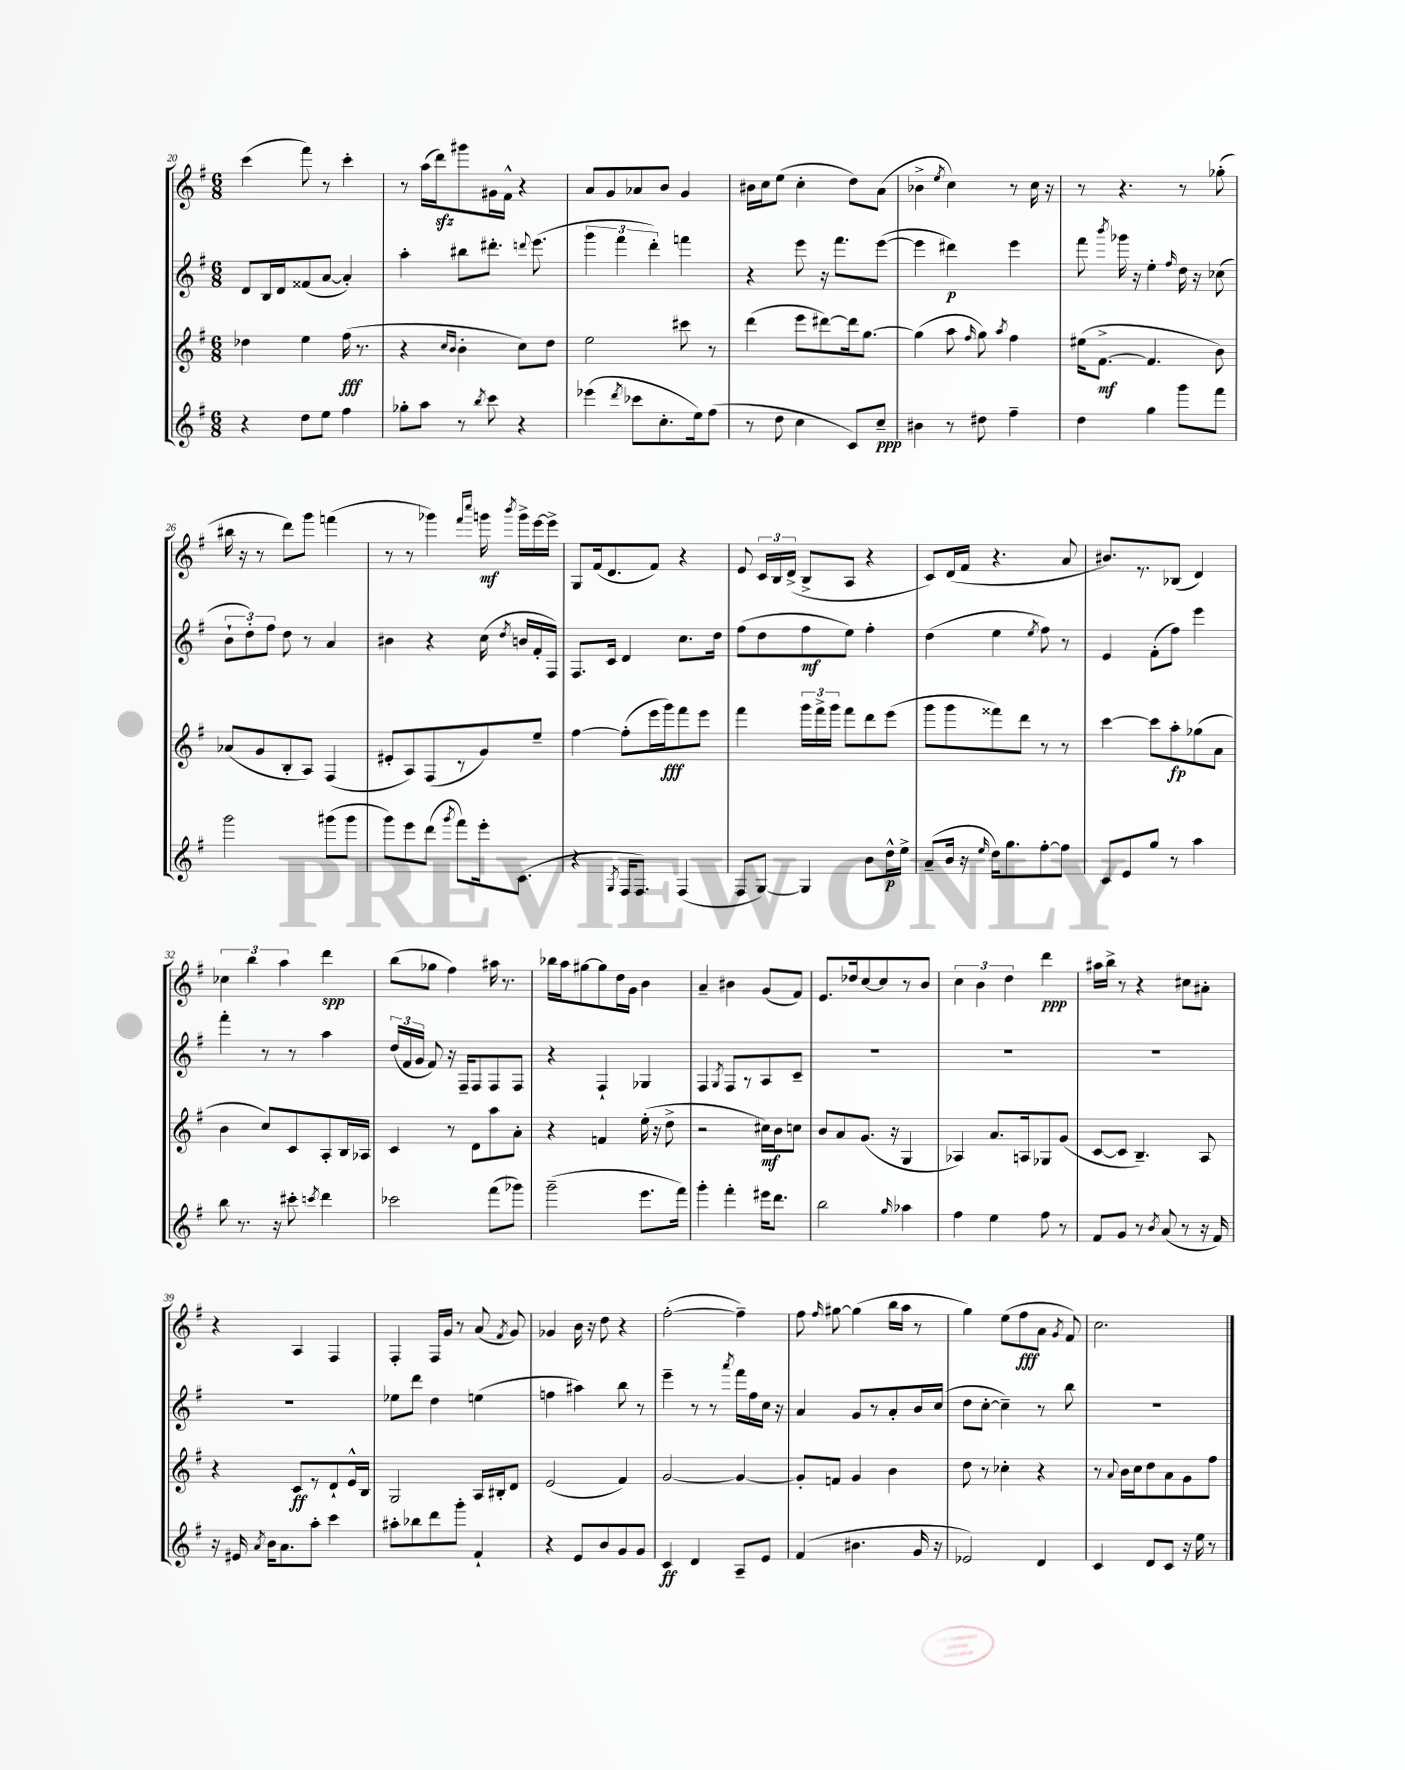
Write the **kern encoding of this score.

**kern	**dynam	**kern	**dynam	**kern	**dynam	**kern	**dynam
*part4	*part4	*part3	*part3	*part2	*part2	*part1	*part1
*staff4	*staff4	*staff3	*staff3	*staff2	*staff2	*staff1	*staff1
*clefG2	*	*clefG2	*	*clefG2	*	*clefG2	*
*k[f#]	*	*k[f#]	*	*k[f#]	*	*k[f#]	*
*M6/8	*	*M6/8	*	*M6/8	*	*M6/8	*
=20	=20	=20	=20	=20	=20	=20	=20
4r	.	4dd-X\	.	8d/L	.	(4ccc\	.
.	.	.	.	16B/L	.	.	.
.	.	.	.	16d/J	.	.	.
8dd\L	.	4ee\	.	(8f##X/	.	8fff#\)	.
8ee\J	.	.	.	[8a/J	.	8r	.
4ff#\	.	(16ff#\	fff	4a'/])	.	4ccc'\	.
.	.	8.r	.	.	.	.	.
=21	=21	=21	=21	=21	=21	=21	=21
8gg-X'\L	.	4r	.	4aa'\	.	8r	.
8aa\J	.	.	.	.	.	(16aa\LL	.
.	.	.	.	.	.	16dddzz\J)	.
.	.	16qqcc/LL	.	.	.	.	.
.	.	16qqb/JJ	.	.	.	.	.
8r	.	4b'\	.	8bb#X\L	.	8ggg#X\	.
8qbb/	.	.	.	.	.	.	.
8ccc\	.	.	.	8.ddd#X'\J	.	16g#X\L	.
.	.	.	.	.	.	16f#^^\JJ	.
4r	.	8cc\L)	.	.	.	4r	.
.	.	.	.	8qqdddn/	.	.	.
.	.	.	.	(8.eee\	.	.	.
.	.	8dd\J	.	.	.	.	.
=22	=22	=22	=22	=22	=22	=22	=22
(4eee-X\	.	2ee\	.	6ggg\	.	8a/L	.
.	.	.	.	.	.	8g/	.
.	.	.	.	6fff#\	.	.	.
8qddd/	.	.	.	.	.	.	.
8ccc-X\L	.	.	.	.	.	8a-X/	.
.	.	.	.	6ddd'\)	.	.	.
8.cc'\	.	.	.	.	.	8b/J	.
.	.	8ccc#X\	.	4fffn\	.	4g/	.
16ee\k)	.	.	.	.	.	.	.
(8ff#\J	.	8r	.	.	.	.	.
=23	=23	=23	=23	=23	=23	=23	=23
8r	.	(4ddd\	.	4r	.	16b#X\LL	.
.	.	.	.	.	.	16cc\J	.
8dd\	.	.	.	.	.	(8ee\J	.
4cc\	.	8eee\L	.	8eee\	.	4cc'\	.
.	.	[8ddd#X\)	.	16r	.	.	.
.	.	.	.	8.fff#\L	.	.	.
8c/L)	.	16ddd#\k]	.	.	.	8dd\L)	.
.	.	[8.gg\J	.	.	.	.	.
8cc~/J	ppp	.	.	([8eee\J	.	(8a\J	.
=24	=24	=24	=24	=24	=24	=24	=24
4b#X\	.	(4gg\]	.	4eee\]	.	4b-X^\	.
.	.	.	.	.	.	8qee/	.
8r	.	8aa\	.	4ddd#X\)	p	4cc\)	.
.	.	16qqff#/	.	.	.	.	.
8dd#X\	.	8gg\)	.	.	.	.	.
.	.	8qaa/	.	.	.	.	.
4ff#~\	.	4ff#\	.	4eee\	.	8r	.
.	.	.	.	.	.	16cc\	.
.	.	.	.	.	.	16r	.
=25	=25	=25	=25	=25	=25	=25	=25
4dd\	.	(16ee#X\KL	.	8fff#\	.	8r	.
.	.	[8.f#^\J	mf	.	.	.	.
.	.	.	.	8qbbb/	.	.	.
.	.	.	.	16ggg-X\	.	4.r	.
.	.	.	.	16r	.	.	.
4gg\	.	4.f#/]	.	4ee'\	.	.	.
.	.	.	.	16qqff#/	.	.	.
8ggg\L	.	.	.	16dd\	.	8r	.
.	.	.	.	16r	.	.	.
8fff#\J	.	8b\)	.	(8cc-X\	.	(8gg-X'\	.
!!LO:LB:g=z
=26	=26	=26	=26	=26	=26	=26	=26
2ggg\	.	(8a-X/L	.	12b`\L	.	16bb#X\	.
.	.	.	.	.	.	16r	.
.	.	.	.	12dd'\)	.	.	.
.	.	8g/	.	.	.	8r	.
.	.	.	.	12ff#\J	.	.	.
.	.	8B'/	.	8dd\	.	8ddd\L)	.
.	.	8A/J)	.	8r	.	8ggg\J	.
(8ggg#X\L	.	(4F#/	.	4a/	.	(4fffn\	.
8ggg#\J	.	.	.	.	.	.	.
=27	=27	=27	=27	=27	=27	=27	=27
8ggg\L)	.	8e#X'/L	.	4b#X\	.	8r	.
8eee\	.	8A/)	.	.	.	8r	.
(8ddd\J	.	(8F#/	.	4r	.	4ggg-X\)	.
8qggg/	.	.	.	.	.	.	.
8fff#\L)	.	8r	.	.	.	.	.
.	.	.	.	.	.	16qqfff#/LL	.
.	.	.	.	.	.	16qqcccc/JJ	.
16eee'\k	.	8g/)	.	(16cc\	.	16gggn\	mf
.	.	.	.	8qdd/	.	8qbbb/	.
(8.c\J	.	.	.	16bn/LL	.	16ggg^\LL	.
.	.	8ee~/J	.	16f#'/	.	[16eee\	.
.	.	.	.	16F#/JJ)	.	16eee^\JJ]	.
=28	=28	=28	=28	=28	=28	=28	=28
4r	.	[4ff#\	.	8.F#/L	.	8G/L	.
.	.	.	.	.	.	(16f#/k	.
.	.	.	.	16c/Jk	.	8.d/	.
8qG/	.	.	.	.	.	.	.
16F#/KL	.	(8ff#'\L]	.	4d/	.	.	.
8.F#/J)	.	.	.	.	.	.	.
.	.	16eee\L	.	.	.	8f#/J)	.
.	.	16ggg\J)	fff	.	.	.	.
(4F#/	.	8fff#\	.	8.cc\L	.	4r	.
.	.	8eee\J	.	.	.	.	.
.	.	.	.	16dd\Jk	.	.	.
=29	=29	=29	=29	=29	=29	=29	=29
8F#/L	.	4fff#\	.	(8ff#\L	.	8e/	.
[8G/J)	.	.	.	8dd\	.	24c/LL	.
.	.	.	.	.	.	24B/	.
.	.	.	.	.	.	(24d^/JJ	.
4G/]	.	24ggg\LL	.	8ff#\	mf	8B^/L	.
.	.	24fff#^\	.	.	.	.	.
.	.	24ggg\JJ	.	.	.	.	.
.	.	8fff#\L	.	8ee\J)	.	8A/J	.
8b\L	.	8ddd\	.	4ff#'\	.	4r	.
16dd^^\L	p	(8eee\J	.	.	.	.	.
16ee^\JJ	.	.	.	.	.	.	.
=30	=30	=30	=30	=30	=30	=30	=30
(8a~/L	.	8ggg\L	.	(4dd\	.	8c/L)	.
16b/Jk	.	8ggg\	.	.	.	(16d/L	.
16r	.	.	.	.	.	16f#/JJ	.
16qqee/	.	.	.	.	.	.	.
16dd\KL)	.	8fff##X\)	.	4ee\	.	4.r	.
8.gg\	.	.	.	.	.	.	.
.	.	8ddd\J	.	.	.	.	.
.	.	.	.	8qee/	.	.	.
[8ff#'\	.	8r	.	8ff#\)	.	.	.
8ff#\J]	.	8r	.	8r	.	8a/	.
=31	=31	=31	=31	=31	=31	=31	=31
8c/L	.	[4ccc\	.	4e/	.	8.b#X/L)	.
8e/	.	.	.	.	.	.	.
.	.	.	.	.	.	8.r	.
8gg/J	.	8ccc\L]	.	(8f#'\L	.	.	.
8r	.	8aa'\	fp	8ff#\J)	.	(8B-X/J	.
4aa\	.	(8gg-X\	.	4eee\	.	4d/)	.
.	.	8a\J	.	.	.	.	.
!!LO:LB:g=z
=32	=32	=32	=32	=32	=32	=32	=32
8bb\	.	4b\	.	4fff#'\	.	6cc-X\	.
8.r	.	.	.	.	.	.	.
.	.	.	.	.	.	6bb\	.
.	.	8cc/L)	.	8r	.	.	.
16r	.	.	.	.	.	.	.
.	.	.	.	.	.	6aa\	.
8ccc#X'\	.	8c/	.	8r	.	.	.
8qcccn/	.	.	.	.	.	.	.
4ddd\	.	8A'/	.	4aa\	.	4ddd\	spp
.	.	16B/L	.	.	.	.	.
.	.	16A-X/JJ	.	.	.	.	.
=33	=33	=33	=33	=33	=33	=33	=33
2ccc-X\	.	4c/	.	(24dd/LL	.	(8bb\L	.
.	.	.	.	24f#/	.	.	.
.	.	.	.	24g/JJ	.	.	.
.	.	.	.	8f#/)	.	8gg-X\J	.
.	.	8r	.	16r	.	4ff#\)	.
.	.	.	.	16F#~/KL	.	.	.
.	.	8d\L	.	8F#/	.	.	.
(8fff#\L	.	8aa\	.	8F#/	.	16aa#X\	.
.	.	.	.	.	.	8.r	.
8ggg-X\J)	.	8a'\J	.	8F#/J	.	.	.
=34	=34	=34	=34	=34	=34	=34	=34
(2ggg~\	.	4r	.	4r	.	16bb-X\LL	.
.	.	.	.	.	.	16aa\J	.
.	.	.	.	.	.	[8gg#X\	.
.	.	4fn/	.	4F#`/	.	8gg#\]	.
.	.	.	.	.	.	16dd\L	.
.	.	.	.	.	.	16g\JJ	.
8.eee\L	.	(16ee'\	.	4G-X/	.	4b\	.
.	.	16r	.	.	.	.	.
.	.	8dd^\	.	.	.	.	.
16fff#\Jk)	.	.	.	.	.	.	.
=35	=35	=35	=35	=35	=35	=35	=35
4ggg'\	.	2r	.	4F#/	.	4a~/	.
.	.	.	.	8qG/	.	.	.
4fff#'\	.	.	.	8F#/L	.	4b#X\	.
.	.	.	.	8r	.	.	.
16eee#X\KL	.	16cc#X\LL)	mf	8A/	.	(8g/L	.
8.ddd\J	.	16b\J	.	.	.	.	.
.	.	8ccn\J	.	8c~/J	.	8f#/J)	.
=36	=36	=36	=36	=36	=36	=36	=36
2bb\	.	8b/L	.	2.r	.	8.e/L	.
.	.	8a/	.	.	.	.	.
.	.	.	.	.	.	16dd-X/k	.
.	.	(8.g/J	.	.	.	[8cc/	.
.	.	.	.	.	.	8cc/]	.
.	.	16r	.	.	.	.	.
16qqgg/	.	.	.	.	.	.	.
4aa-X\	.	4G/	.	.	.	8r	.
.	.	.	.	.	.	8b/J	.
=37	=37	=37	=37	=37	=37	=37	=37
4ff#\	.	4A-X/)	.	2.r	.	6cc\	.
.	.	.	.	.	.	6b\	.
4ee\	.	8.a/L	.	.	.	.	.
.	.	.	.	.	.	6dd\	.
.	.	16An/k	.	.	.	.	.
8ff#\	.	8G-X/	.	.	.	4ddd\	ppp
8r	.	(8g/J	.	.	.	.	.
=38	=38	=38	=38	=38	=38	=38	=38
8f#/L	.	[8c/L	.	2.r	.	16aa#X\LL	.
.	.	.	.	.	.	16bb^\JJ	.
8g/J	.	8c/J]	.	.	.	8r	.
8r	.	4.B~/)	.	.	.	4r	.
8qb/	.	.	.	.	.	.	.
(8a/	.	.	.	.	.	.	.
8r	.	.	.	.	.	8cc#X\L	.
16r	.	8A/	.	.	.	8a#X'\J	.
16f#/)	.	.	.	.	.	.	.
!!LO:LB:g=z
=39	=39	=39	=39	=39	=39	=39	=39
16r	.	4r	.	2.r	.	4r	.
16e#X/	.	.	.	.	.	.	.
8qa/	.	.	.	.	.	.	.
16b\KL	.	.	.	.	.	.	.
8.a\	.	.	.	.	.	.	.
.	.	8c/L	ff	.	.	4A/	.
8aa'\J	.	8r	.	.	.	.	.
4ccc\	.	8d`/	.	.	.	4F#/	.
.	.	16e^^/L	.	.	.	.	.
.	.	16B/JJ	.	.	.	.	.
=40	=40	=40	=40	=40	=40	=40	=40
8aa#X'\L	.	2G/	.	8ee-X\L	.	4F#'/	.
8bb-X\	.	.	.	8ddd\J	.	.	.
8ddd\	.	.	.	4dd\	.	16F#/LL	.
.	.	.	.	.	.	16g/JJ	.
8ggg'\J	.	.	.	.	.	8r	.
4f#`/	.	16A/LL	.	(4een\	.	(8a/	.
.	.	16B#X'/J	.	.	.	.	.
.	.	.	.	.	.	8qf#/	.
.	.	8d/J	.	.	.	8g/)	.
=41	=41	=41	=41	=41	=41	=41	=41
4r	.	(2e/	.	4ffn\	.	4g-X/	.
8e/L	.	.	.	4aa#X\)	.	16b\	.
.	.	.	.	.	.	16r	.
8b/	.	.	.	.	.	8dd\	.
8g/	.	4f#/)	.	8bb\	.	4r	.
8g/J	.	.	.	8r	.	.	.
=42	=42	=42	=42	=42	=42	=42	=42
4c/	ff	[2g/	.	4eee~\	.	([2ff#'\	.
4d/	.	.	.	8r	.	.	.
.	.	.	.	8r	.	.	.
.	.	.	.	8qaaa/	.	.	.
8A~/L	.	4g/_	.	16fff#\LL	.	4ff#~\])	.
.	.	.	.	16ff#\	.	.	.
8e/J	.	.	.	16cc\JJ	.	.	.
.	.	.	.	16r	.	.	.
=43	=43	=43	=43	=43	=43	=43	=43
(4f#/	.	8g'/L]	.	4a/	.	8ff#\	.
.	.	.	.	.	.	16qqff#/	.
.	.	8fn/J	.	.	.	[8gg#X\	.
4.b#X\	.	4g/	.	8g/L	.	(4gg#\]	.
.	.	.	.	8r	.	.	.
.	.	4b\	.	8a'/	.	16bb\LL	.
.	.	.	.	.	.	16aa\JJ	.
16g/	.	.	.	16b/L	.	8r	.
16r	.	.	.	(16cc/JJ	.	.	.
=44	=44	=44	=44	=44	=44	=44	=44
2e-X/)	.	8dd\	.	8dd\L	.	4gg\)	.
.	.	8r	.	[8cc'\J	.	.	.
.	.	4cc-X'\	.	4cc~\])	.	(8ee\L	.
.	.	.	.	.	.	8ff#\	fff
4d/	.	4r	.	8r	.	8a\J	.
.	.	.	.	.	.	8qg/	.
.	.	.	.	8bb\	.	8f#/)	.
=45	=45	=45	=45	=45	=45	=45	=45
4c/	.	8r	.	2.r	.	2.cc\	.
.	.	8qqa/	.	.	.	.	.
.	.	16b\LL	.	.	.	.	.
.	.	16cc\J	.	.	.	.	.
8d/L	.	8dd\	.	.	.	.	.
8c/J	.	8a\	.	.	.	.	.
16r	.	8g\	.	.	.	.	.
16ee\	.	.	.	.	.	.	.
8r	.	8ff#\J	.	.	.	.	.
==	==	==	==	==	==	==	==
*-	*-	*-	*-	*-	*-	*-	*-
